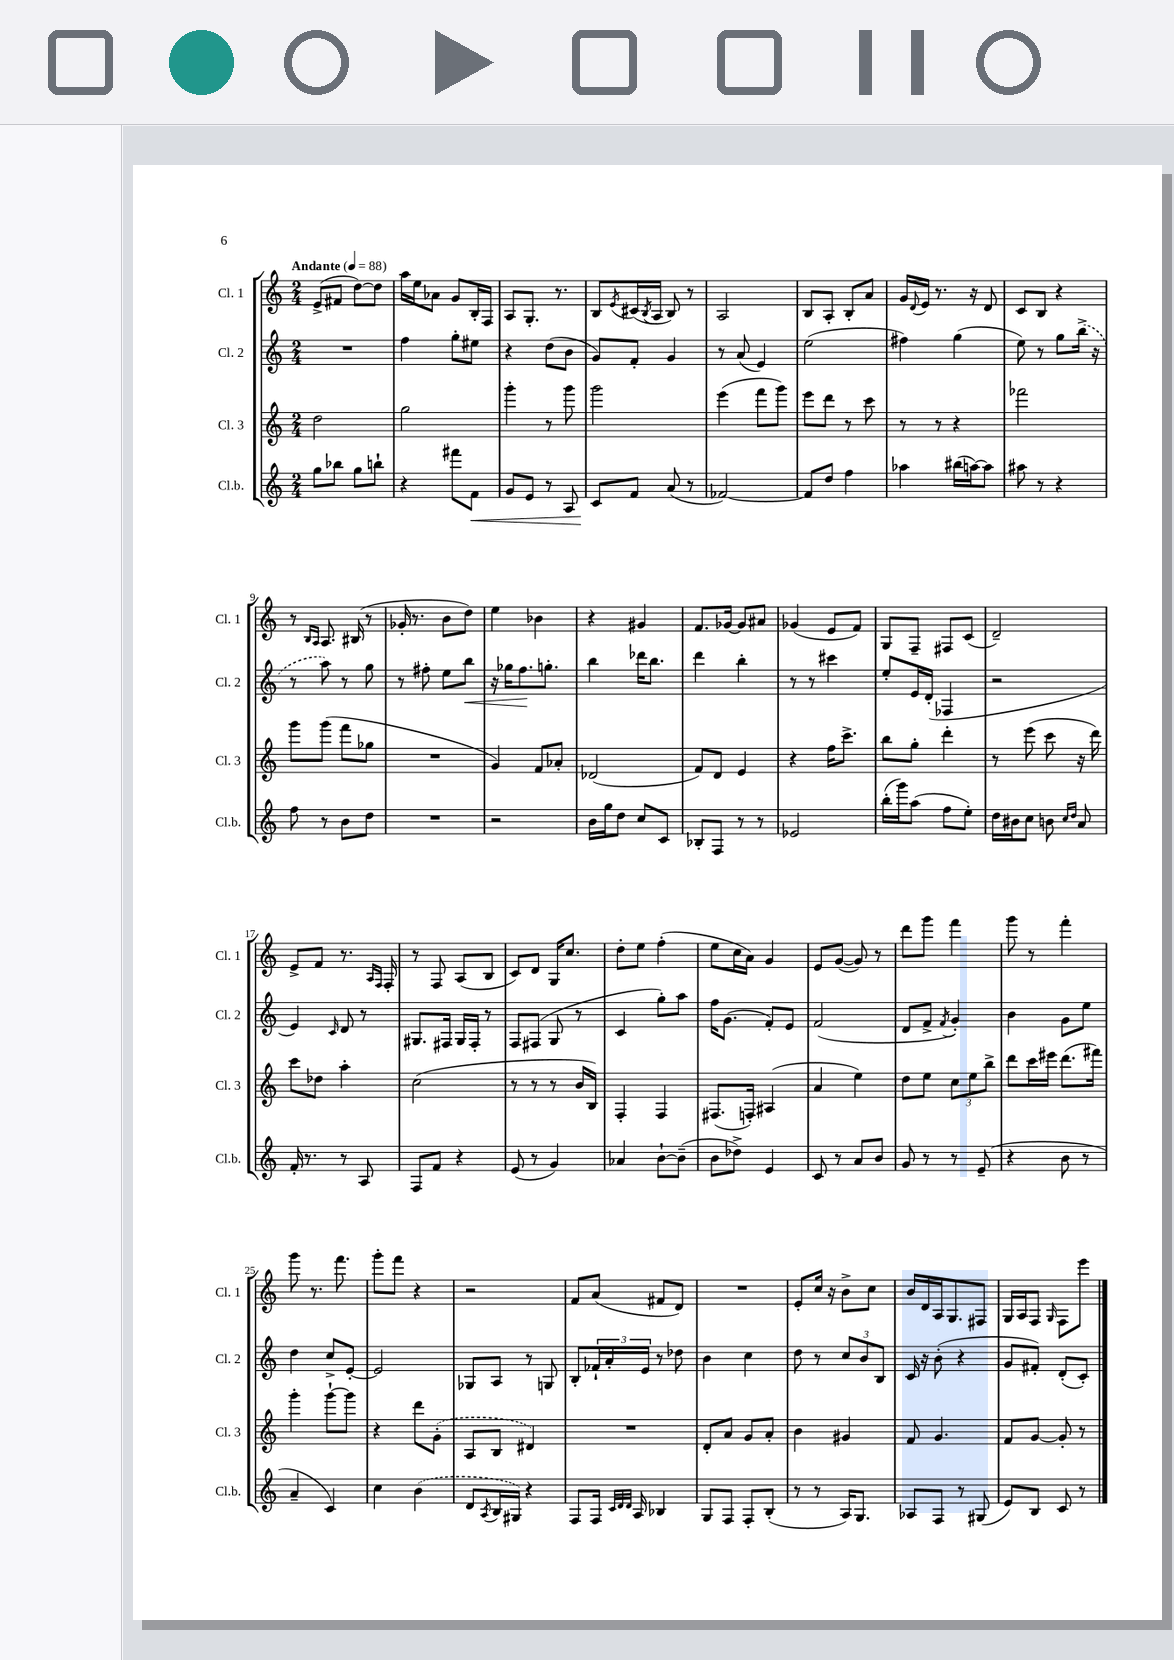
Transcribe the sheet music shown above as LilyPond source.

<<
\new StaffGroup <<
\new Staff = "s0" \with { instrumentName = "Cl. 1" shortInstrumentName = "Cl. 1" } {
    \clef treble \key c \major \numericTimeSignature \time 2/4 \tempo "Andante" 4 = 88
    e'8->( fis'8 d''8~) d''8 |
    a''16 e''16 aes'8 g'8 b16-. f16 |
    a8 g8.-. r8. |
    b8 \acciaccatura { e'8 } cis'16( \acciaccatura { b8 } a16 b8) r8 |
    a2 |
    b8 a8-. b8-. a'8 |
    g'16 \appoggiatura { d'8 } e'16 r8. r16 d'8 |
    c'8 b8 r4 |
    r8 \grace { b16 a16 } a8. bis16( r8 |
    ges'16-. r8. b'8 d''8) |
    e''4 bes'4 |
    r4 gis'4 |
    f'8. ges'16~ ges'8 ais'8 |
    ges'4( e'8 f'8) |
    g8 f8-- fis8 c'8( |
    d'2--) |
    e'8-> f'8 r8. \grace { a16 f16 } f16-. |
    r8 f8 a8( b8 |
    c'8) d'8 g16 c''8. |
    d''8-. e''8 f''4-.( |
    e''8 c''16 a'16) g'4 |
    e'8 g'8~( g'8) r8 |
    d'''8 g'''8 f'''4 |
    g'''8 r8 f'''4-. |
    g'''8 r8. f'''8. |
    g'''8-. f'''8 r4 |
    r2 |
    f'8 a'8( fis'8 d'8) |
    R2 |
    e'8-. c''16 r16 b'8-> c''8 |
    b'16 d'16 a16 g8. fis8 |
    g16 a16 f8 \grace { g16 } f8 e'''8 \bar "|." |
}
\new Staff = "s1" \with { instrumentName = "Cl. 2" shortInstrumentName = "Cl. 2" } {
    \clef treble \key c \major \numericTimeSignature \time 2/4
    R2 |
    f''4 g''8-. eis''8 |
    r4 d''8( b'8 |
    g'8) f'8-. g'4 |
    r8 a'8( e'4) |
    e''2( |
    fis''4) g''4( |
    e''8) r8 g''8 \once \slurDashed b''16->( r16 |
    r8 a''8) r8 g''8 |
    r8 fis''8-. e''8 b''8\< |
    r16 ges''16 f''8.\! g''8.-. |
    b''4 des'''16 b''8. |
    d'''4 b''4-. |
    r8 r8 cis'''4 |
    e''8-. e'16 d'16-.( fes4 |
    r2 |
    e'4) \grace { c'16 } d'8 r8 |
    gis8. fis16 gis16 fis16-. r8 |
    f8 fis8( g8 r8 |
    c'4 g''8-.) a''8 |
    f''16 g'8.( f'8-.) e'8 |
    f'2( |
    d'8 f'8-> \acciaccatura { f'8 } g'4-.) |
    b'4 g'8 e''8 |
    d''4 c''8-> e'8~-. |
    e'2 |
    ges8 a8 r8 g8 |
    b8-. \tuplet 3/2 { fes'16-! a'16-. e'16 } r8 des''8 |
    b'4 c''4 |
    d''8 r8 \tuplet 3/2 { c''8 b'8 b8 } |
    c'16 r16 b'8-.( r4 |
    g'8 fis'8-.) d'8-.( c'8-.) \bar "|." |
}
\new Staff = "s2" \with { instrumentName = "Cl. 3" shortInstrumentName = "Cl. 3" } {
    \clef treble \key c \major \numericTimeSignature \time 2/4
    d''2 |
    g''2 |
    g'''4-. r8 g'''8 |
    g'''2 |
    e'''4( f'''8 g'''8) |
    e'''8 d'''8 r8 c'''8 |
    r8 r8 r4 |
    fes'''2 |
    g'''8 g'''8( f'''8 ges''8 |
    R2 |
    g'4) f'8 aes'8-. |
    des'2( |
    f'8) d'8 e'4 |
    r4 f''16 c'''8.-> |
    b''8 g''8-. d'''4-. |
    r8 e'''8( c'''8 r16 d'''16) |
    c'''8 des''8 a''4-. |
    c''2( |
    r8 r8 r8 b'16 b16) |
    f4-. f4 |
    fis8.( f16-.) ais4( |
    a'4 e''4) |
    d''8 e''8 \tuplet 3/2 { c''8 e''8 b''8-> } |
    d'''8 c'''16 eis'''16 d'''8.( fis'''16) |
    g'''4-. g'''8~-! g'''8 |
    r4 d'''8 \once \slurDashed g'8-.( |
    a8 b8 dis'4) |
    R2 |
    d'8-. a'8 g'8 a'8-. |
    b'4 gis'4 |
    f'8 g'4. |
    f'8 g'8~ g'8-. r8 \bar "|." |
}
\new Staff = "s3" \with { instrumentName = "Cl.b." shortInstrumentName = "Cl.b." } {
    \clef treble \key c \major \numericTimeSignature \time 2/4
    g''8 bes''8 g''8 b''8-! |
    r4 fis'''8 f'8\< |
    g'8 e'8 r8 a8 |
    c'8\! f'8 a'8( r8 |
    fes'2~) |
    fes'8 d''8 f''4 |
    aes''4 bis''16( a''16~) a''8 |
    ais''8 r8 r4 |
    f''8 r8 b'8 d''8 |
    R2 |
    r2 |
    b'16 g''16 d''8 c''8 c'8 |
    bes8-. f8 r8 r8 |
    ees'2 |
    b''16-.( g'''16) a''8( f''8 e''8-.) |
    d''16 bis'16 c''8 b'8 \grace { c''16 d''16 } a'8 |
    f'16-. r8. r8 a8 |
    f8 f'8 r4 |
    e'8( r8 g'4) |
    aes'4 b'8~-! b'8--( |
    b'8 des''8->) e'4 |
    c'8 r8 a'8 b'8 |
    g'8 r8 r8 e'8--( |
    r4 b'8 r8 |
    a'4-- c'4) |
    c''4 \once \slurDashed b'4( |
    d'8 \acciaccatura { a8 } b16 gis16) r4 |
    f8 f16 \grace { c'32 d'32 d'32 } a16 bes4 |
    g8 f8 f8-. b8-.( |
    r8 r8 a16) g8. |
    aes8 f8 r8 gis8( |
    e'8) b8 c'8 r8 \bar "|." |
}
>>
>>
